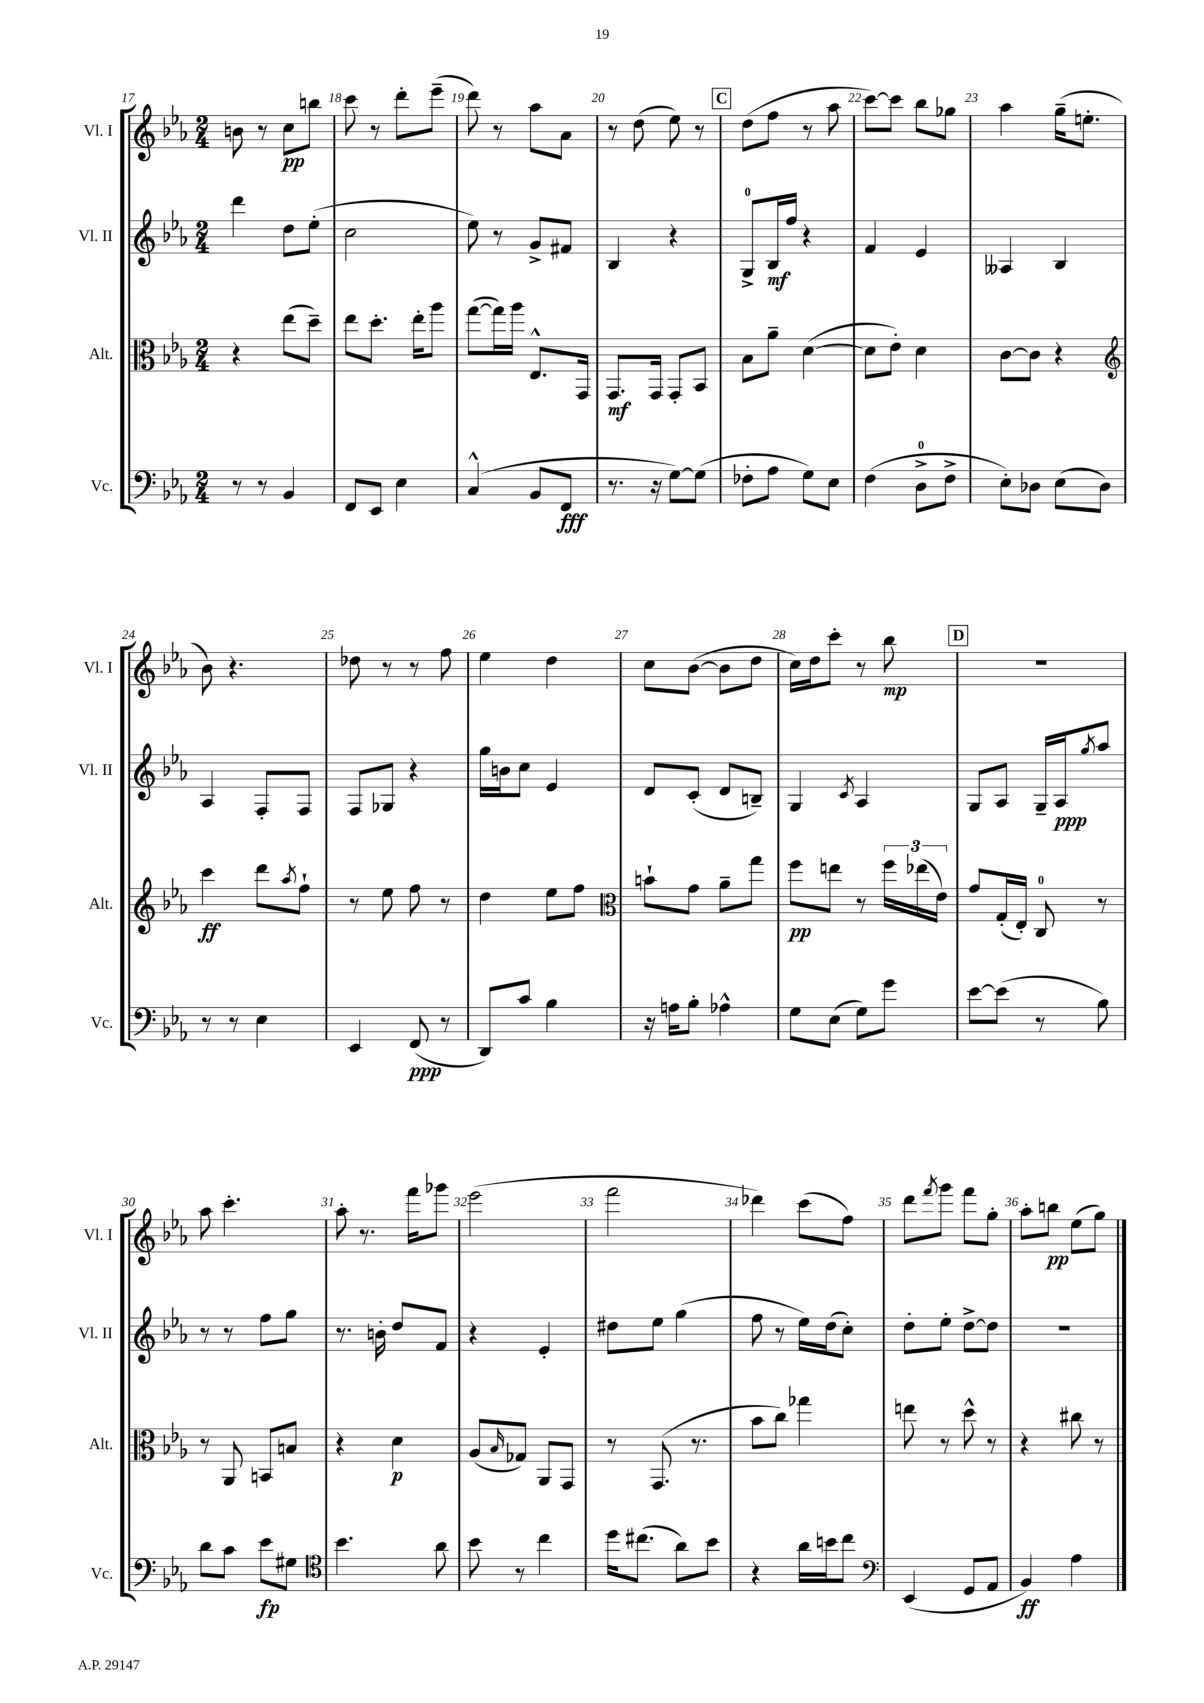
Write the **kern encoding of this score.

**kern	**kern	**kern	**kern
*staff4	*staff3	*staff2	*staff1
*clefF4	*clefC3	*clefG2	*clefG2
*k[b-e-a-]	*k[b-e-a-]	*k[b-e-a-]	*k[b-e-a-]
*M2/4	*M2/4	*M2/4	*M2/4
8r	4r	4ddd\	8b\
8r	.	.	8r
4BB-/	(8ee-\L	8dd\L	8cc\L
.	8dd~\J)	(8ee-'\J	8bb\J
=	=	=	=
8FF/L	8ee-\L	2cc\	8ccc\
8EE-/J	8.dd'\J	.	8r
4E-\	.	.	8ddd'\L
.	16ee-'\LK	.	.
.	8aa-\J	.	(8eee-~\J
=	=	=	=
(4C^^/	([8gg\L	8ee-\)	8ddd\)
.	16gg\]L)	8r	8r
.	16aa-\JJ	.	.
8BB-/L	8.E-^^/L	8g^/L	8aa-\L
8FF/J	.	8f#/J	8a-\J
.	16GG/Jk	.	.
=	=	=	=
8.r	8.GG/L	4B-/	8r
.	.	.	(8dd\
16r	16GG/Jk	.	.
[8G\L)	8GG'/L	4r	8ee-\)
(8G\]J	8BB-/J	.	8r
=	=	=	=
8F-'\L	8B-\L	8G^/L	(8dd\L
8A-\J	8a-~\J	16B-/L	8ff\J
.	.	16ff/JJ	.
8G\L)	([4d\	4r	8r
8E-\J	.	.	8aa-\
=	=	=	=
(4F\	8d\]L	4f/	[8ccc\L)
.	8e-'\J)	.	8ccc\]J
8D^\L	4d\	4e-/	8bb-\L
8F^\J	.	.	8gg-\J
=	=	=	=
8E-'\L)	[8c\L	4A--/	4aa-\
8D-\J	8c\]J	.	.
(8E-\L	4r	4B-/	(16gg~\LK
.	.	.	8.ee'\J
8D-\J)	.	.	.
=	=	=	=
*	*clefG2	*	*
8r	4ccc\	4A-/	8b-\)
8r	.	.	4.r
4E-\	8ddd\L	8F'/L	.
.	8qaa-/	.	.
.	8ff`\J	8F/J	.
=	=	=	=
4EE-/	8r	8F/L	8dd-\
.	8ee-\	8G-/J	8r
(8FF/	8ff\	4r	8r
8r	8r	.	8ff\
=	=	=	=
8DD/L)	4dd\	16gg\LL	4ee-\
.	.	16b\J	.
8c/J	.	8cc\J	.
4B-\	8ee-\L	4e-/	4dd\
.	8ff\J	.	.
=	=	=	=
*	*clefC3	*	*
16r	8b`\L	8d/L	8cc\L
16A\LK	.	.	.
8B-'\J	8g\J	(8c'/J	([8b-\J
4A-^^\	8a-~\L	8d/L	8b-\]L
.	8gg\J	8B~/J)	8dd\J
=	=	=	=
8G\L	8ff\L	4G/	16cc\LL)
.	.	.	16dd\J
(8E-\J	8ee\J	.	8ccc'\J
.	.	8qc/	.
8G\L)	8r	4A-/	8r
8g\J	24ff\LL	.	8bb-\
.	(24ee-\	.	.
.	24e-\JJ)	.	.
=	=	=	=
[8e-\L	8g/L	8G/L	2r
(8e-\]J	(16G'/L	8A-/J	.
.	16E-'/JJ)	.	.
8r	8C/	16G~/LL	.
.	.	16A-/J	.
.	.	8qgg/	.
8B-\)	8r	8aa-/J	.
=	=	=	=
8d\L	8r	8r	8aa-\
8c\J	8AA-/	8r	4.ccc'\
8e-\L	8BB/L	8ff\L	.
8G#\J	8B/J	8gg\J	.
=	=	=	=
*clefC4	*	*	*
4.b-\	4r	8.r	8aa-'\
.	.	.	8.r
.	.	16b'\	.
.	4d\	8dd/L	.
.	.	.	16fff\LK
8a-\	.	8f/J	8ggg-\J
=	=	=	=
8b-\	(8A-/L	4r	(2eee-\
.	16qqB-/	.	.
8r	8G-/J)	.	.
4cc\	8AA-/L	4e-'/	.
.	8GG/J	.	.
=	=	=	=
16dd\LK	8r	8dd#\L	2fff\
(8.cc#\J	.	.	.
.	(8.GG/	8ee-\J	.
8a-\L)	.	(4gg\	.
.	8.r	.	.
8b-\J	.	.	.
=	=	=	=
4r	8b-\L	8ff\	4ddd-\)
.	8cc\J)	8r	.
16a-\LL	4gg-\	16ee-\LL)	(8ccc\L
16b\J	.	(16dd\J	.
8cc\J	.	8cc'\J)	8ff\J)
=	=	=	=
*clefF4	*	*	*
(4EE-/	8ee\	8dd'\L	8ddd\L
.	.	.	8qfff/
.	8r	8ee-'\J	8ggg\J
8GG/L	8dd^^\	[8dd^\L	8fff\L
8AA-/J	8r	8dd\]J	8gg'\J
=	=	=	=
4BB-/)	4r	2r	8aa-'\L
.	.	.	8bb\J
4A-\	8cc#\	.	(8ee-\L
.	8r	.	8gg\J)
==	==	==	==
*-	*-	*-	*-
